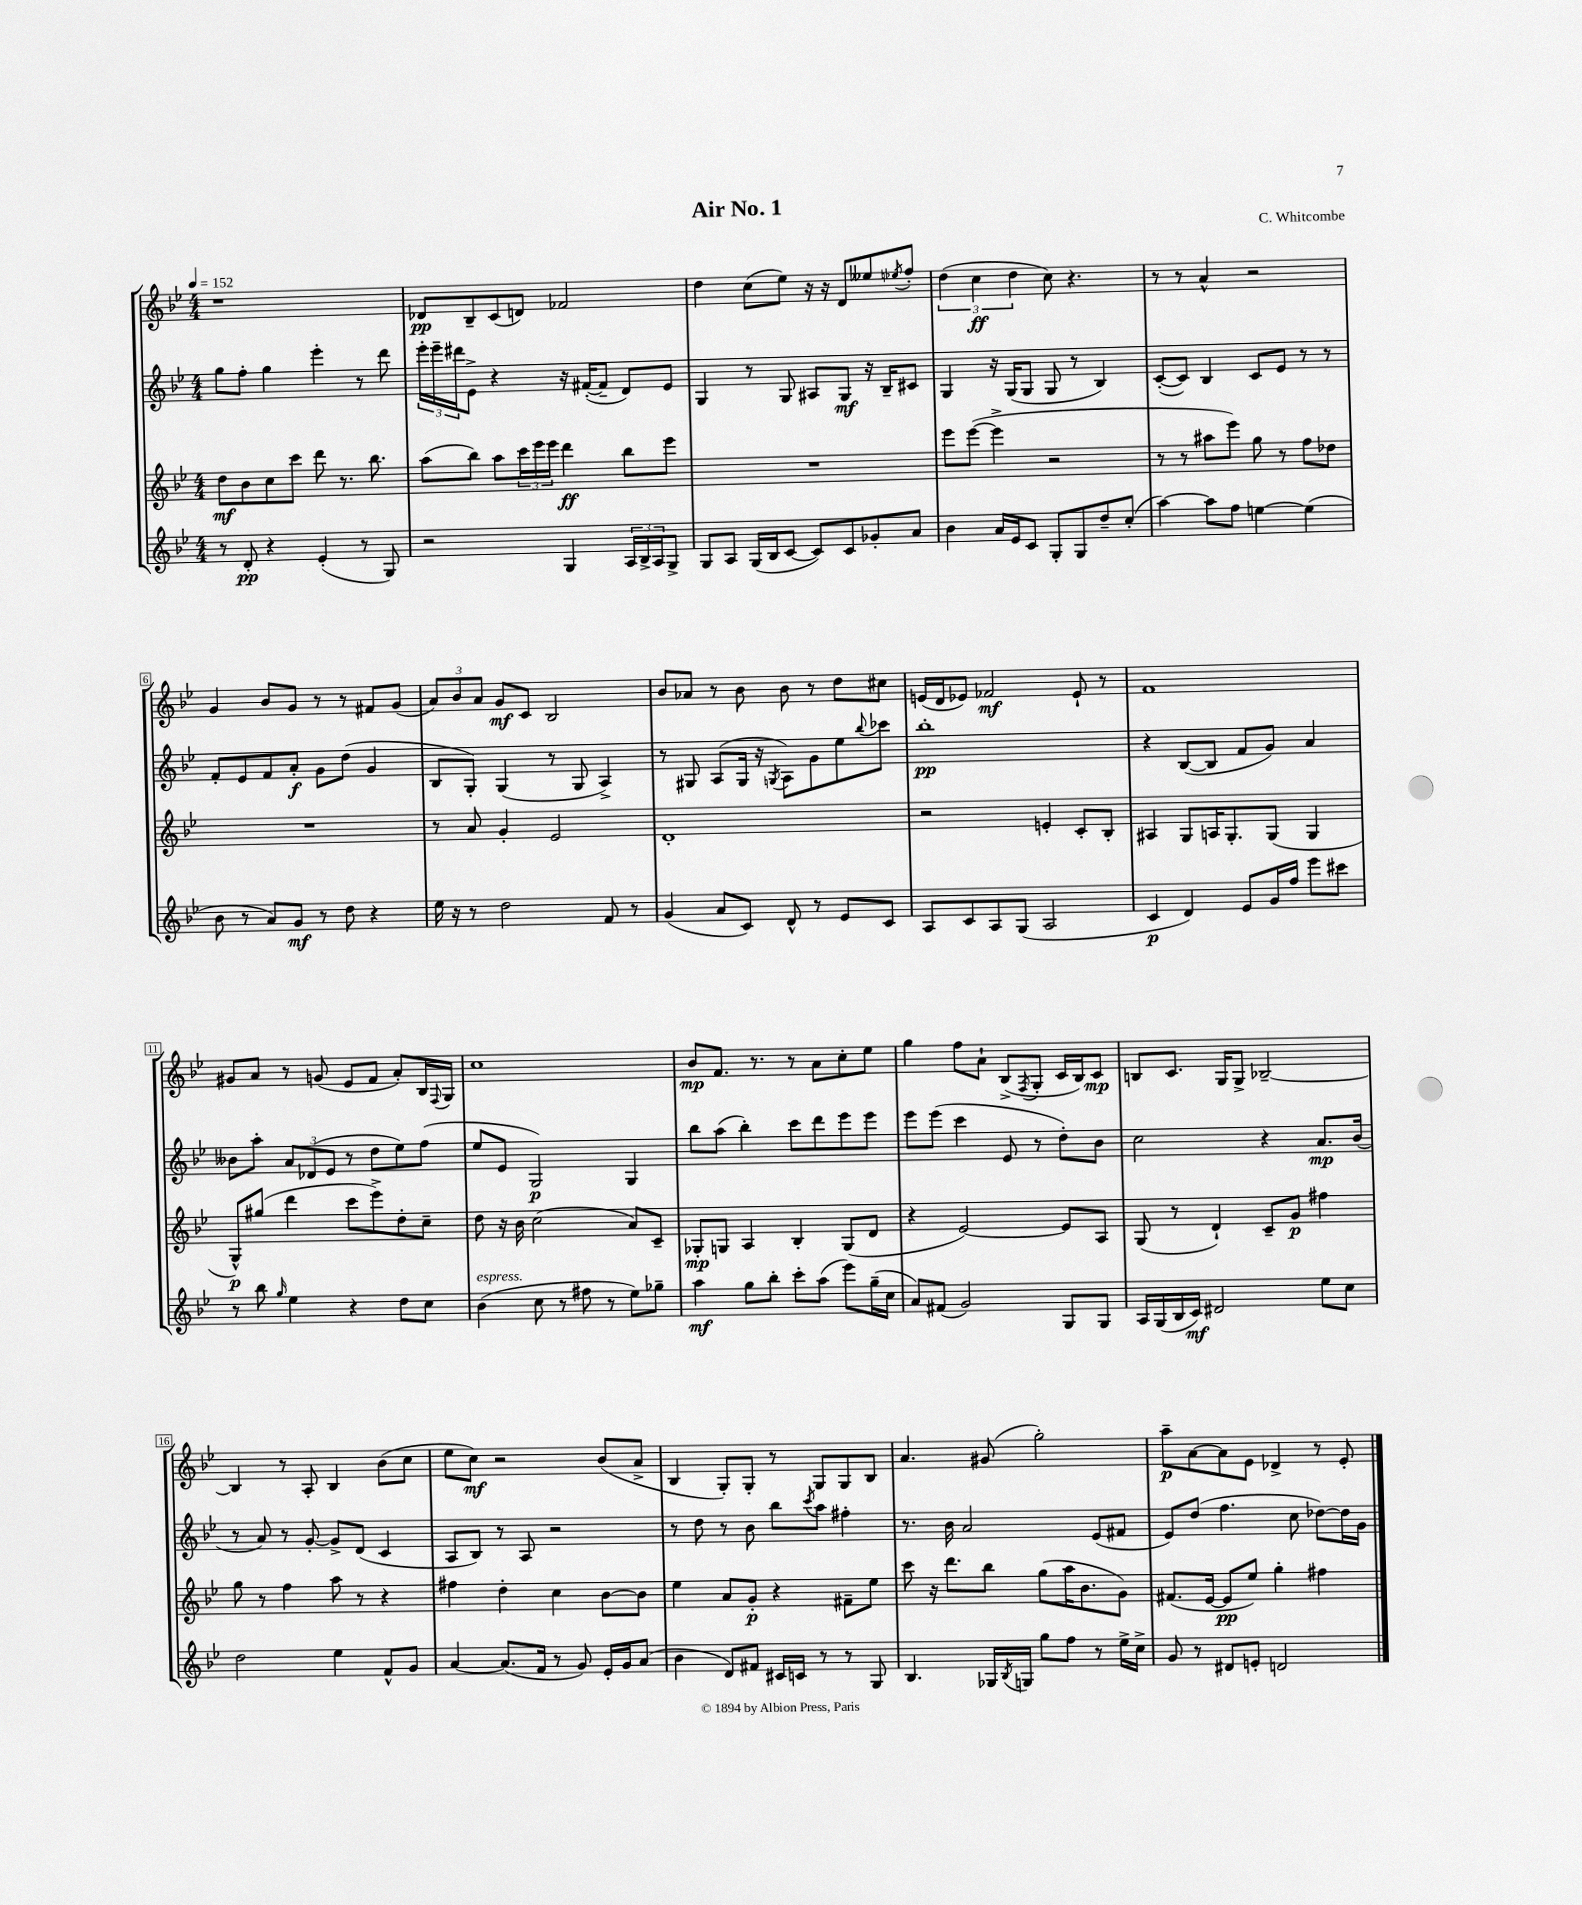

**kern	**kern	**kern	**kern
*staff4	*staff3	*staff2	*staff1
*clefG2	*clefG2	*clefG2	*clefG2
*k[b-e-]	*k[b-e-]	*k[b-e-]	*k[b-e-]
*M4/4	*M4/4	*M4/4	*M4/4
*MM152	*MM152	*MM152	*MM152
8r	8dd	8gg	1r
8d'	8b-	8ff'	.
4r	8cc	4gg	.
.	8ccc	.	.
(4e-'	8ddd	4eee-'	.
.	8.r	.	.
8r	.	8r	.
.	8.bb-	.	.
8G)	.	8ddd	.
=	=	=	=
2r	(8aa	24eee-'	8d-
.	.	24eee-~	.
.	.	24ddd#	.
.	8bb-)	8e-^	8B-~
.	8aa	4r	(8c
.	24ccc	.	8d)
.	24eee-	.	.
.	24eee-	.	.
4G	4ddd	16r	2f-
.	.	([16f#'	.
.	.	8f#~]	.
24A	8bb-	8d)	.
24B-^	.	.	.
24A	.	.	.
8G^	8eee-	8e-	.
=	=	=	=
8G	1r	4G	4dd
8A	.	.	.
(16G	.	8r	(8cc
16B-	.	.	.
[8c	.	8G	8ee-)
8c])	.	8A#	16r
.	.	.	16r
8c	.	8G	8d
8g-'	.	16r	8ee--
.	.	16B-~	.
.	.	.	8qee-
8a	.	8c#	8ff'
=	=	=	=
4b-	8eee-	4G	(6dd
.	([8eee-	.	.
.	.	.	6cc
16a	4eee-^]	16r	.
16e-	.	(16G	.
.	.	.	6dd
8c	.	8G	.
8G'	2r	8G	8cc)
8G	.	8r	4.r
8dd~	.	4B-)	.
(8cc'	.	.	.
=	=	=	=
[4aa)	8r	([8c'	8r
.	8r	8c])	8r
8aa]	8aa#	4B-	4a^^
8ff	8eee-)	.	.
[4ee	8gg	8c	2r
.	8r	8e-	.
(4ee]	8ff	8r	.
.	8dd-	8r	.
=	=	=	=
8b-	1r	8f'	4g
8r	.	8e-	.
8a)	.	8f	8b-
8g	.	8a'	8g
8r	.	8g	8r
8dd	.	(8dd	8r
4r	.	4g	8f#
.	.	.	(8g
=	=	=	=
16ee-	8r	8B-	12a)
16r	.	.	.
.	.	.	12b-
8r	8a	8G')	.
.	.	.	12a
2dd	4g'	(4G	8g
.	.	.	8c
.	2e-	8r	2B-
.	.	8G	.
8f	.	4A^)	.
8r	.	.	.
=	=	=	=
(4g	1d'	8r	8b-
.	.	8G#	8a-
8a	.	(8A	8r
8c)	.	16G#	8b-
.	.	16r	.
.	.	8qG	.
8d^^	.	8A)	8b-
8r	.	8g	8r
8e-	.	8ee-	8dd
.	.	8qqbb-	.
8c	.	8ccc-	8cc#
=	=	=	=
8A	2r	1bb-'	(16e
.	.	.	16d
8c	.	.	8e-)
8A	.	.	2f-
(8G	.	.	.
2A	4e'	.	.
.	8c'	.	8e-`
.	8B-'	.	8r
=	=	=	=
4c	4A#	4r	1f
4d)	8G	([8B-	.
.	16A	8B-]	.
.	8.G'	.	.
8e-	.	8f	.
16g	(8G	8g)	.
16ff	.	.	.
8eee-	4G	4a	.
8ccc#	.	.	.
=	=	=	=
8r	8G^^)	8b--	8g#
8bb-	(8gg#	8aa'	8a
16qqgg	.	.	.
4ee-	4ddd	12a	8r
.	.	(12d-	.
.	.	.	(8g
.	.	12e-	.
4r	8ccc	8r	8e-
.	8eee-^)	8dd	8f
8dd	8dd'	8ee-)	8a')
8cc	8cc~	(8ff	16B-
.	.	.	8qqF
.	.	.	16G
=	=	=	=
(4b-	8dd	8ee-	1cc
.	16r	8e-	.
.	16b-	.	.
8cc	(2cc	2G)	.
8r	.	.	.
8ff#	.	.	.
8r	.	.	.
8ee-)	8a)	4G	.
8gg-~	8c~	.	.
=	=	=	=
4aa	8G-'	8bb-	8b-
.	8G	(8aa	8.f
8gg	4A	4bb-')	.
.	.	.	8.r
8bb-'	.	.	.
8ccc'	4B-'	8ccc	8r
(8aa	.	8ddd	8a
8eee-)	(8G	8eee-	8cc'
(16gg~	8d	8eee-	8ee-
16cc	.	.	.
=	=	=	=
8a)	4r	8eee-	4gg
(8f#	.	(8eee-	.
2g)	[2e-)	4ccc	8ff
.	.	.	8a`
.	.	8e-	(8B-^
.	.	.	8qF
.	.	8r	8G'
8G	8e-]	8dd')	16c
.	.	.	16B-)
8G	8A	8b-	8c
=	=	=	=
16A	(8G	2cc	8B
(16G	.	.	.
16B-	8r	.	8.c
16c)	.	.	.
2d#	4d`)	.	.
.	.	.	16G
.	.	.	8G^
.	8c~	4r	[2B-~
.	8g	.	.
8ee-	4ff#	8.a	.
8cc	.	.	.
.	.	(16b-	.
=	=	=	=
2dd	8gg	8r	4B-]
.	8r	8a)	.
.	4ff	8r	8r
.	.	[8g'	8A'
4ee-	8aa	8g^]	4B-
.	8r	(8d	.
8f^^	4r	4c	(8b-
8g	.	.	8cc
=	=	=	=
[4a	4ff#	8A	8ee-
.	.	8B-)	8cc)
(8.a]	4dd'	8r	2r
.	.	8A	.
16f	.	.	.
8r	4cc	2r	.
8g)	.	.	.
16e-'	[8b-	.	(8b-
16g	.	.	.
(8a	8b-]	.	8a^
=	=	=	=
4b-	4ee-	8r	4B-
.	.	8dd	.
8d)	8a	8r	8G')
8f#	8g'	8b-	8G'
16c#	4r	8bb-	8r
16c	.	.	.
.	.	8qccc	.
8r	.	8aa	8G
8r	8f#~	4ff#'	8G
8G	8ee-	.	8B-
=	=	=	=
4.B-	8ccc	8.r	4.a
.	16r	.	.
.	8.ddd	16b-	.
.	.	2a	.
16G-	8bb-	.	(8g#
8qB-	.	.	.
16G	.	.	.
8gg	(8gg	.	2gg')
8ff	16aa	.	.
.	8.b-	.	.
8r	.	(8e-	.
16ee-^	8g)	8f#	.
16cc^	.	.	.
=	=	=	=
8g	(8.f#	8e-)	8aa~
8r	.	(8dd	[8a
.	[16e-	.	.
8d#	8e-]	4.ff	8a]
8e'	8ee-)	.	8e-
2d	4gg'	.	4d-^
.	.	8cc	.
.	4ff#	[8dd-)	8r
.	.	16dd-]	8e-'
.	.	16g	.
==	==	==	==
*-	*-	*-	*-
